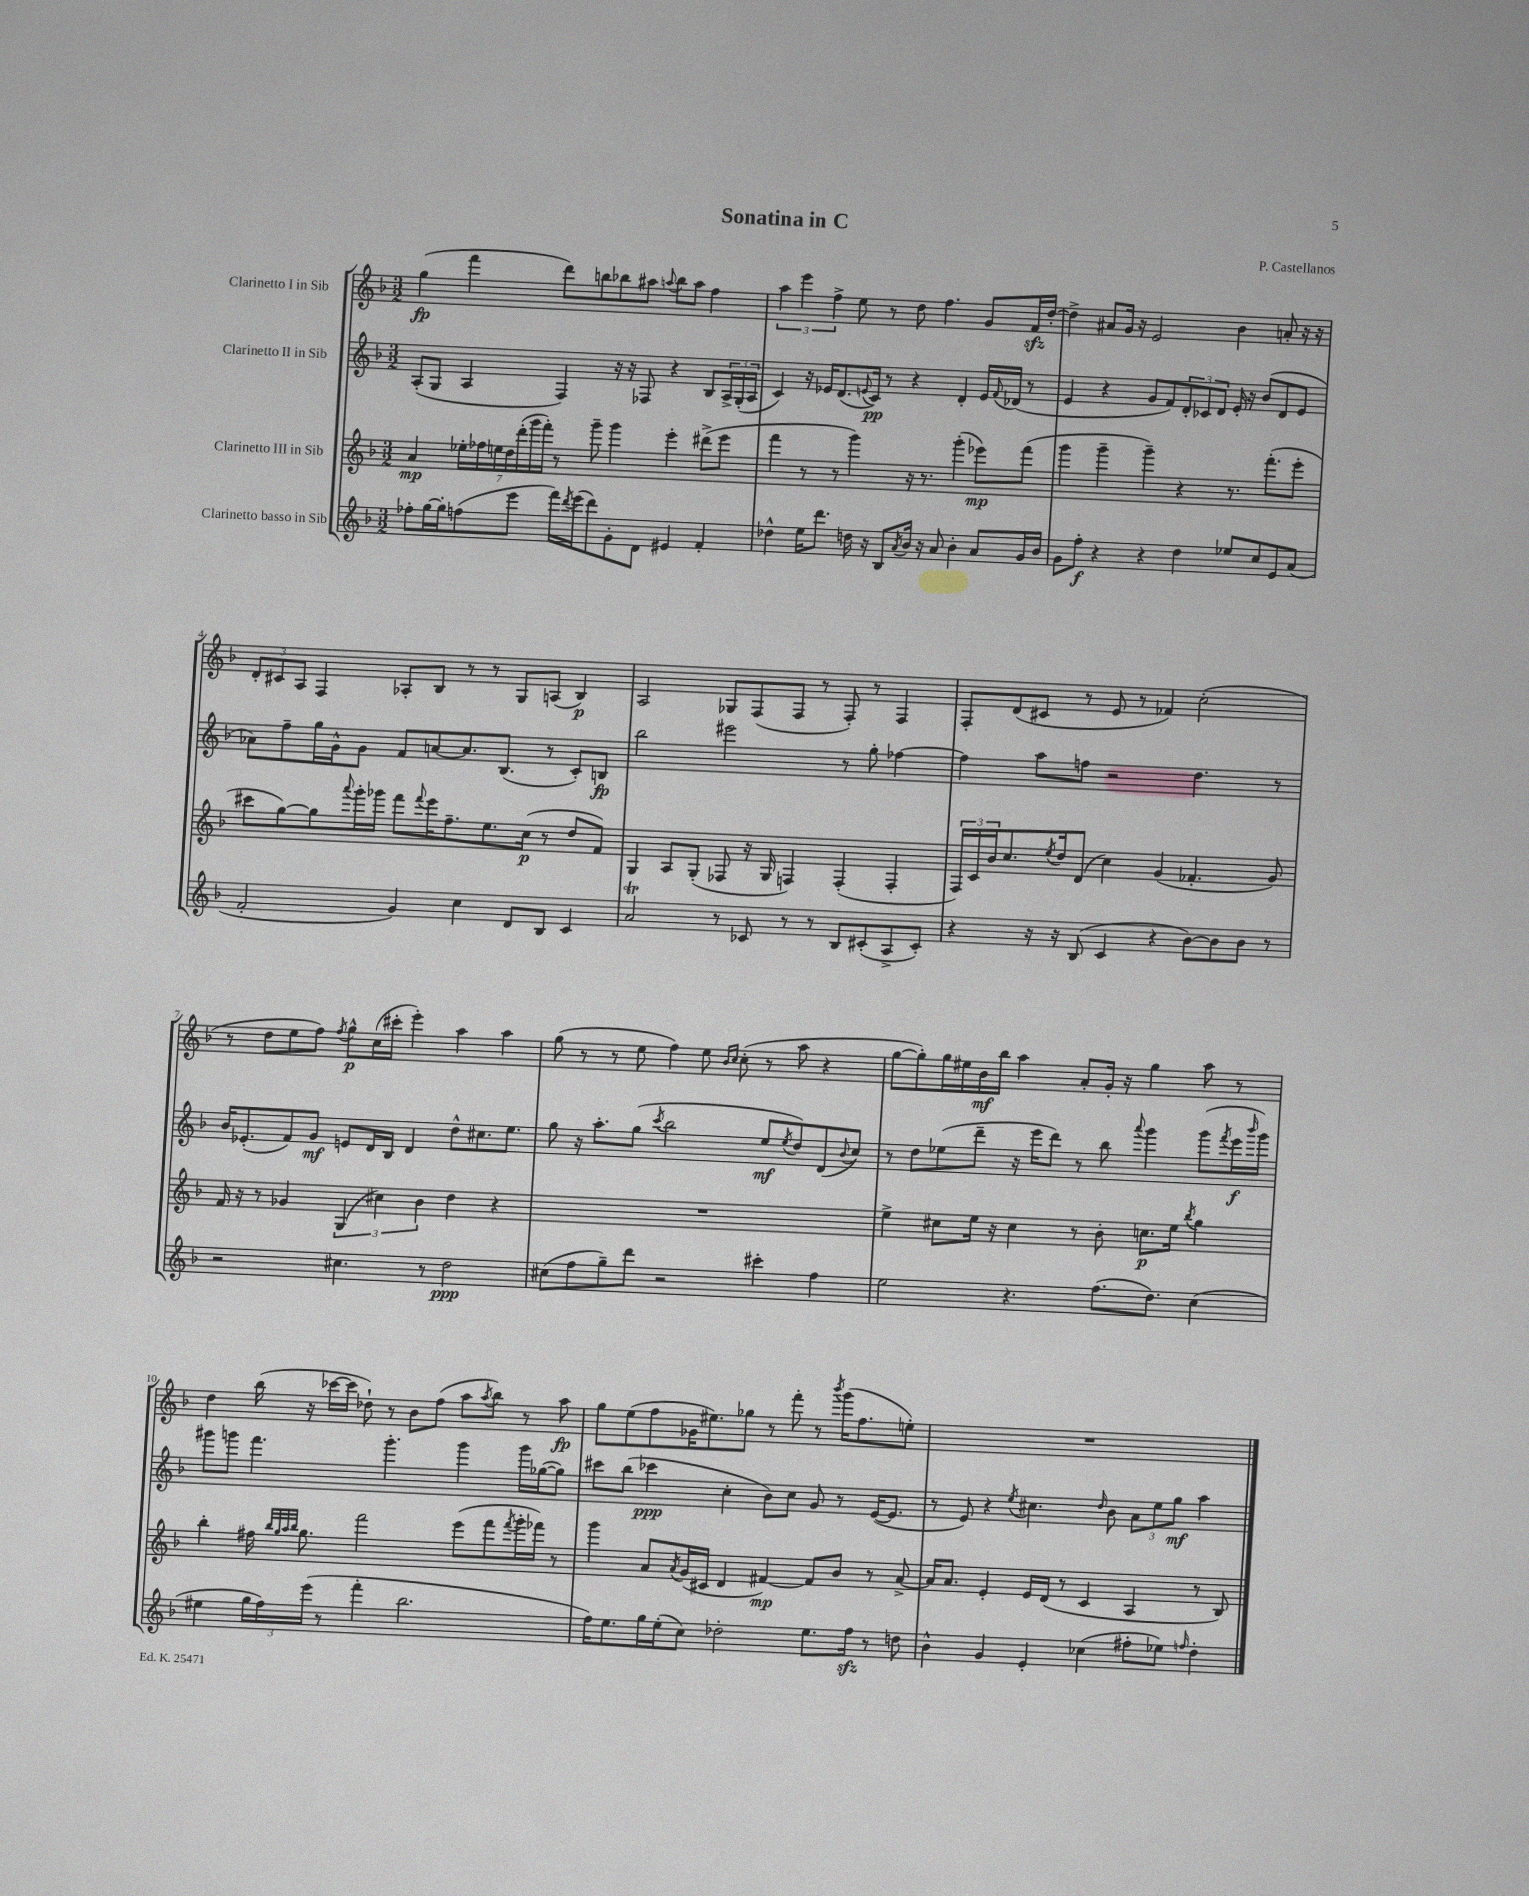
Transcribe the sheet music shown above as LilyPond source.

\header { title = "Sonatina in C" composer = "P. Castellanos" }
<<
\new StaffGroup <<
\new Staff = "s0" \with { instrumentName = "Clarinetto I in Sib" } {
    \clef treble \key f \major \numericTimeSignature \time 3/2
    g''4\fp( f'''4 d'''8) b''8 bes''8 ais''8 \appoggiatura { a''8 } bes''8 a''8 f''4 |
    \tuplet 3/2 { a''4 e'''4 f''4-> } e''8 r8 d''8 f''4. g'8 f'16\sfz d''16~-. |
    d''4-> ais'8 g'16 r16 e'2 bes'4 a'8-. r16 r16 |
    \tuplet 3/2 { d'8-. cis'8 a8 } f4 aes8-. bes8 r8 r8 g8 a8( bes4\p) |
    a2 ges8 f8( f8 r8 f8-.) r8 f4 |
    f8-. d'8( cis'8 r8 e'8 r8 fes'4) c''2-.( |
    r8 d''8 e''8 f''8) \acciaccatura { f''8 } g''8-^\p c''16( cis'''16-. e'''4-.) a''4 a''4 |
    g''8( r8 r8 e''8 f''4) e''8 \grace { bes'16 c''16 } c''8-.( r8 a''8 r4 |
    g''8~ g''8-.) g''16 eis''16 bes'16\mf bes''16 a''4 a'8-. g'16-. r16 g''4 a''8 r8 |
    d''4 bes''16( r16 ces'''16~ ces'''16 des''8-!) r8 bes'8 f''8( a''8 \acciaccatura { a''8 } bes''8) r8 a''8\fp |
    g''8 e''8( f''8 ges'16 eis''8.) ges''8 r8 f'''8-. r8 \acciaccatura { bes'''8 } g'''16( f''8. e''8-.) |
    R1. \bar "|." |
}
\new Staff = "s1" \with { instrumentName = "Clarinetto II in Sib" } {
    \clef treble \key f \major \numericTimeSignature \time 3/2
    a8-.( g8 a4 f4) r16 r16 fes8 r4 bes8 \tuplet 3/2 { a16-> g16-.( a16 } |
    c'4) r16 ees'16 d'8.( \appoggiatura { e'8 } c'16\pp) r8 r4 d'4-. e'16 \appoggiatura { f'8 } des'16( r8 |
    e'4 r4 g'8 f'8) \tuplet 3/2 { d'8-. ces'8 d'8 } e'16-. r16 bes'8( d'8 e'8 |
    aes'8) f''8-- g''16 g'16-^ g'8 f'8 a'8~ a'8. bes8.( r8 c'8-.) b8\fp |
    bes''2 eis'''2 r8 g''8-. fes''4~ |
    fes''4 a''8 f''8 r2 d''4. r8 |
    bes'16 ees'8.-.( f'8) g'8\mf e'8 d'16 bes16 d'4 d''8-^ cis''8. e''8. |
    g''8 r16 a''8.-. g''8( \acciaccatura { c'''8 } bes''2 e''8\mf \acciaccatura { e''8 } d''8) d'8( \appoggiatura { bes'8 } c''8) |
    r8 d''8 ees''8( d'''8-- r16 e'''16 d'''8) r8 bes''8 \appoggiatura { a'''8 } g'''4 g'''8( \acciaccatura { f'''8 } e'''16\f \grace { bes'''16 } g'''16) |
    gis'''8 g'''8 f'''4. g'''4.-. g'''4 g'''16 ges''16~( ges''8) |
    cis'''8 bes''8( ces'''4\ppp c''4-. bes'8) c''8 g'8 r8 e'16~( e'8. |
    r8 e'8) r4 \acciaccatura { e''8 } cis''4. \grace { d''16 } bes'8 \tuplet 3/2 { a'8 e''8 g''8\mf } a''4 \bar "|." |
}
\new Staff = "s2" \with { instrumentName = "Clarinetto III in Sib" } {
    \clef treble \key f \major \numericTimeSignature \time 3/2
    a'4\mp \tuplet 7/4 { ees''16-. fes''16 e''16 d''16 d'''16-.( g'''16 f'''16-.) } r8 g'''8-- g'''4 e'''4-. dis'''8->( e'''8 |
    f'''4 r8 r8 g'''4) r16 r8. g'''4-.( ees'''8\mp) f'''8( |
    g'''4 g'''4-- g'''4--) r4 r8. f'''8.-.( e'''8-. |
    cis'''8 g''8~) g''8 \appoggiatura { a'''8 } g'''16-. ges'''16 f'''8 \appoggiatura { f'''8 } e'''16 f''8.-- e''8. c''16\p( r8 d''8 f'8) |
    g4 a8 g8-.( fes8 r16 g16 f4) f4-.( f4-. |
    \tuplet 3/2 { f16) c'16 bes'16 } c''8. \acciaccatura { e''8 } d''16 d'8( c''4) g'4( fes'4.-. g'8) |
    f'16 r16 r8 ges'4 \tuplet 3/2 { g4( cis''4) bes'4 } d''4 r4 |
    R1. |
    e''4-> cis''8 e''16 r16 cis''4 r8 bes'8-. c''8.\p e''16 \acciaccatura { bes''8 } g''4 |
    bes''4-. fis''16 \grace { bes''32 g''32 a''32 bes''32 } g''8. f'''2 e'''8( f'''8 \acciaccatura { f'''8 } g'''16-. fes'''16) r8 |
    g'''4 a'8 \acciaccatura { a'8 } g'16( cis'16 d'4 fis'4~\mp) fis'8 bes'8 r8 a'8~-> |
    a'16 a'8. e'4-. e'16 d'16( r8 c'4 a4 r8 bes8) \bar "|." |
}
\new Staff = "s3" \with { instrumentName = "Clarinetto basso in Sib" } {
    \clef treble \key f \major \numericTimeSignature \time 3/2
    fes''8-. g''16~ g''16-. f''8( e'''8 f'''16) \acciaccatura { d'''8 } e'''16( d'''8) g'8-. d'8 eis'4 f'4-. |
    des''4-^ e''16 d'''8. d''16 r16 bes8 \acciaccatura { a'8 } bes'16 r16 a'8 bes'4-. a'8 g'16 bes'16 |
    g'8 f''8-.\f r4 r4 d''4 ees''8 c''8 e'8 a'8( |
    f'2-. g'4) c''4 d'8 bes8 c'4 |
    a'2\trill r8 ces'8 r8 r8 bes8 cis'8-.( a8-> cis'8-.) |
    r4 r16 r16 bes8( c'4 r4 bes'8~) bes'8 bes'8 r8 |
    r2 cis''4. r8 d''2\ppp |
    cis''8( f''8 g''8--) d'''8 r2 cis'''4-. f''4 |
    e''2 r4. f''8.( d''8.) c''4( |
    eis''4 \tuplet 3/2 { g''16 f''16) e'''16( } r8 f'''4-. bes''2. |
    f''16) e''8. g''16 e''16-.( c''8) des''2-. e''8. f''16\sfz r8 d''8 |
    bes'4-^ g'4 e'4-. ces''4( fis''8-. ees''8) \grace { f''16 } d''4-. \bar "|." |
}
>>
>>
